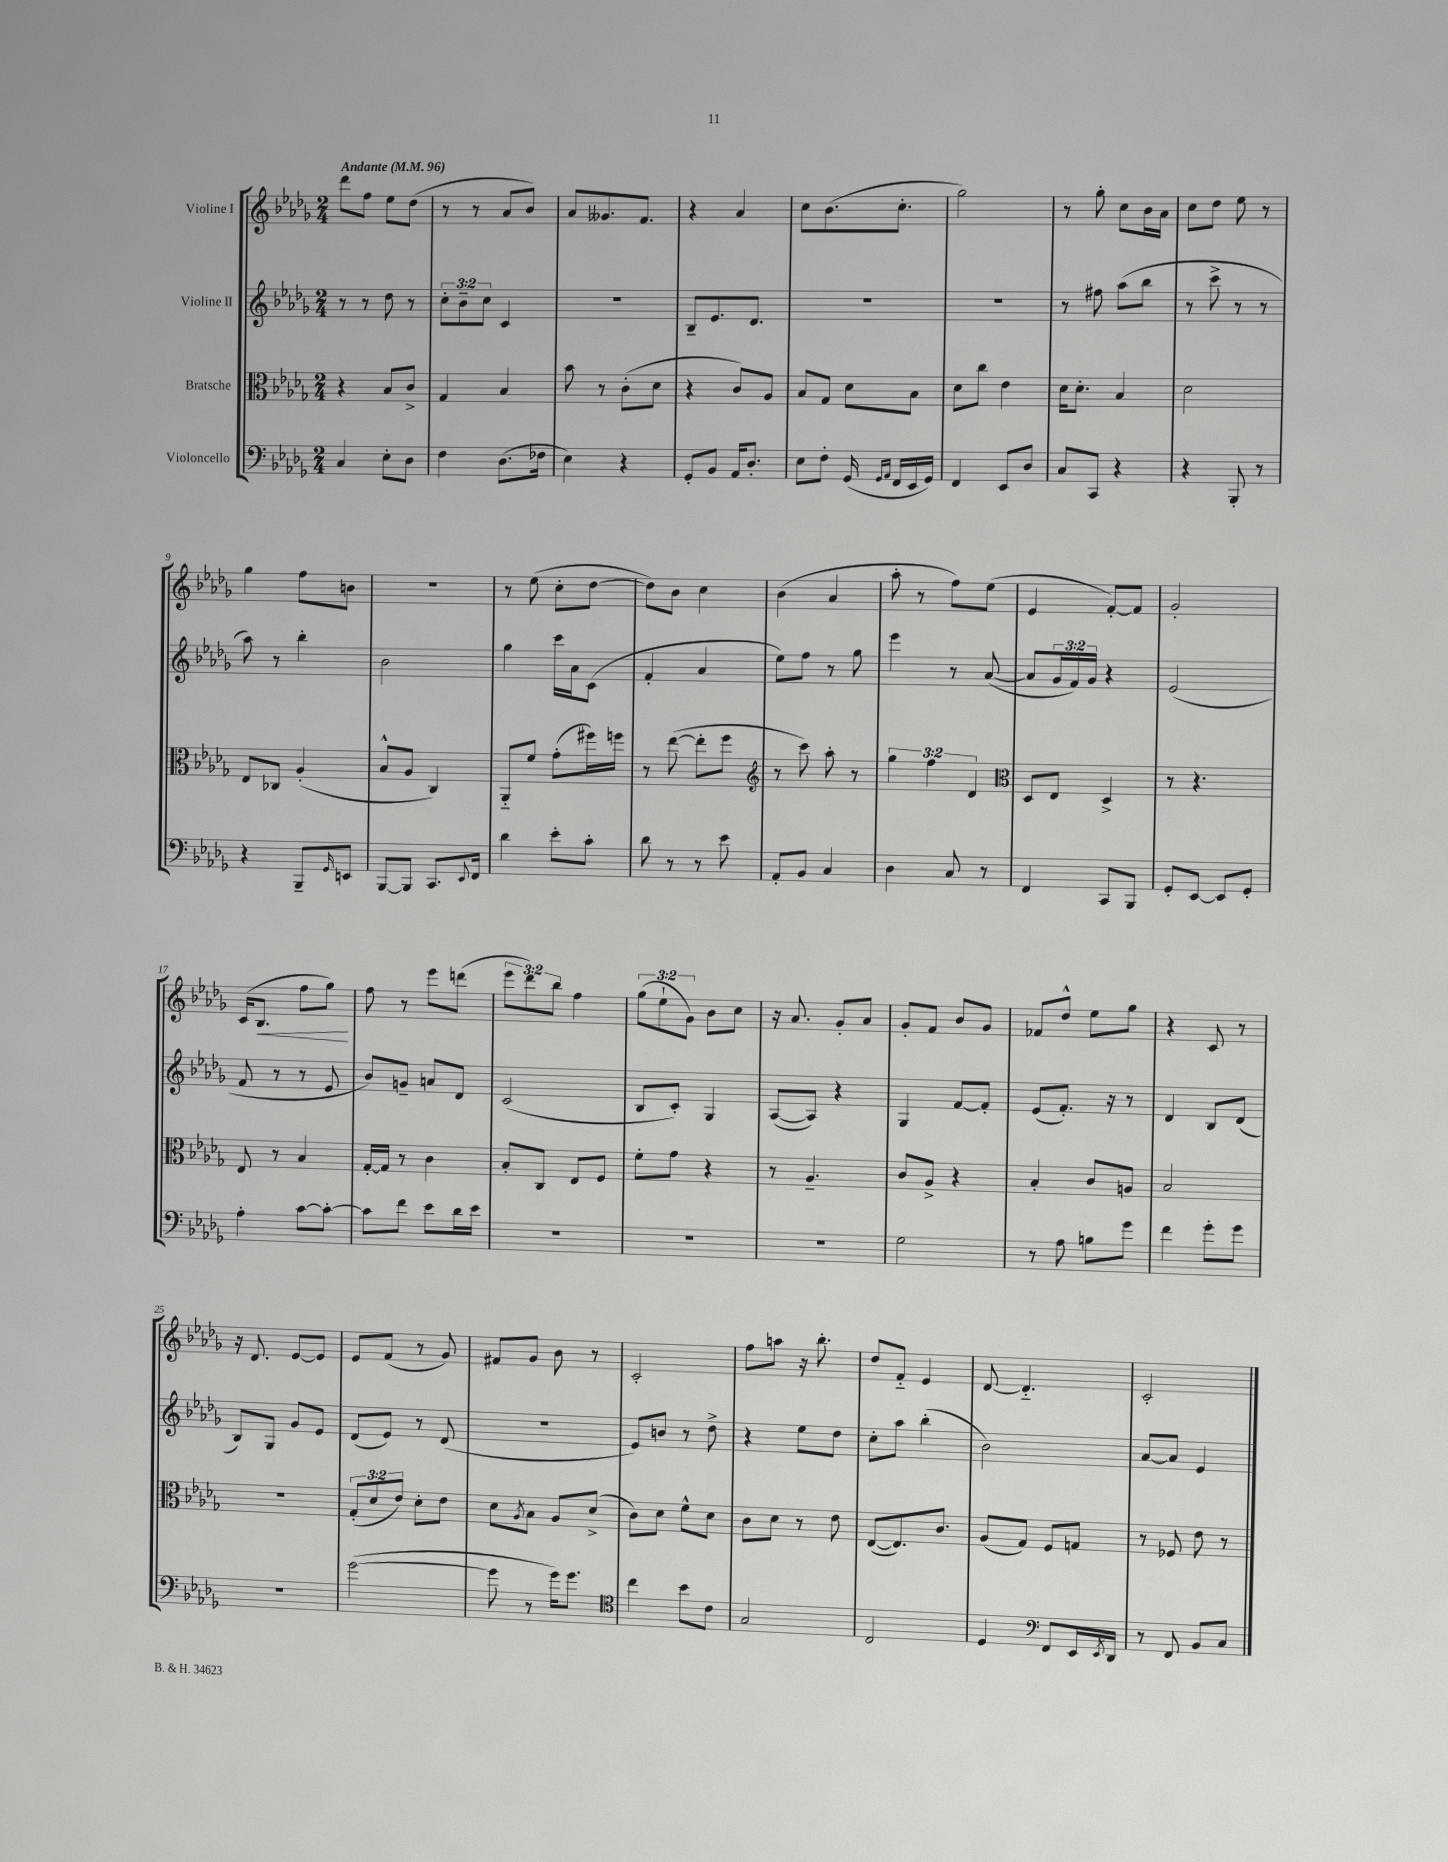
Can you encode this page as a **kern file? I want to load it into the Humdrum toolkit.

**kern	**kern	**kern	**kern
*staff4	*staff3	*staff2	*staff1
*clefF4	*clefC3	*clefG2	*clefG2
*k[b-e-a-d-g-]	*k[b-e-a-d-g-]	*k[b-e-a-d-g-]	*k[b-e-a-d-g-]
*M2/4	*M2/4	*M2/4	*M2/4
*MM96	*MM96	*MM96	*MM96
4C/	4r	8r	8ddd-\L
.	.	8r	8ff\J
8E-'\L	8B-/L	8dd-\	8ee-\L
8D-\J	8c^/J	8r	(8dd-\J
=	=	=	=
4F\	4G-/	12cc'\L	8r
.	.	12b-~\	.
.	.	.	8r
.	.	12cc\J	.
(8.D-\L	4B-/	4c/	8a-/L
.	.	.	8b-/J)
16F-\Jk	.	.	.
=	=	=	=
4E-\)	8b-\	2r	8a-/L
.	8r	.	8.g--/
4r	(8c'\L	.	.
.	.	.	8.f/J
.	8d-\J	.	.
=	=	=	=
8GG-'/L	4r	8B-~/L	4r
8BB-/J	.	8.e-/	.
16AA-/LK	8c/L)	.	4a-/
8.D-'/J	.	8.d-/J	.
.	8A-/J	.	.
=	=	=	=
8E-\L	8B-/L	2r	8cc\L
8F'\J	8G-/J	.	(8.b-\
(16GG-/	8d-\L	.	.
16qqGG-/LL	.	.	.
16qqAA-/JJ	.	.	.
16FF/LL	.	.	8.cc'\J
16EE-/	8B-\J	.	.
16GG-/JJ)	.	.	.
=	=	=	=
4FF/	8d-\L	2r	2gg-\)
.	8cc\J	.	.
8EE-/L	4e-\	.	.
8D-/J	.	.	.
=	=	=	=
8C/L	16d-\LK	8r	8r
.	8.d-'\J	.	.
8CC/J	.	8ff#\	8gg-'\
4r	4B-/	(8aa-\L	8cc\L
.	.	8bb-\J	16b-\L
.	.	.	16a-\JJ
=	=	=	=
4r	2d-\	8r	8cc\L
.	.	8ccc^\	8dd-\J
8BBB-'/	.	8r	8ee-\
8r	.	8r	8r
=	=	=	=
4r	8E-/L	8aa-\)	4gg-\
.	8C-/J	8r	.
8BBB-~/L	(4A-'/	4bb-'\	8ff\L
16qqGG-/	.	.	.
8EE/J	.	.	8b\J
=	=	=	=
[8BBB-/L	8B-^^/L	2b-\	2r
8BBB-/]J	8A-/J	.	.
8.CC/L	4C/)	.	.
8qqEE-/	.	.	.
16FF/Jk	.	.	.
=	=	=	=
4d-\	8AA-'~/L	4gg-\	8r
.	8f/J	.	(8ee-\
8e-'\L	(8g-'\L	16ccc\LL	8cc'\L
.	.	16a-\J	.
8c'\J	16ff#\L)	(8c\J	[8dd-\J
.	16ff\JJ	.	.
=	=	=	=
8d-\	8r	4f'/	8dd-\]L)
8r	([8ee-\	.	8b-\J
8r	8ee-'\]L	4a-/	4cc\
8e-\	8ff\J	.	.
=	=	=	=
*	*clefG2	*	*
8AA-'/L	8r	8ee-\L)	(4b-\
8BB-/J	8ccc\)	8ff\J	.
4C/	8aa-'\	8r	4a-/
.	8r	8gg-\	.
=	=	=	=
4D-\	6gg-\	4eee-\	8aa-'\
.	.	.	8r
.	6ff\	.	.
8C/	.	8r	8ff\L)
.	6d-/	.	.
8r	.	([8a-/	(8ee-\J
=	=	=	=
*	*clefC3	*	*
4FF/	8D-/L	8a-/]L	4e-/
.	8E-/J	24g-/L	.
.	.	24f/)	.
.	.	24g-/JJ	.
8CC/L	4D-^/	4r	[8f'/L)
8BBB-/J	.	.	8f/]J
=	=	=	=
8GG-'/L	8r	(2e-/	2g-'/
[8EE-/J	4.r	.	.
8EE-/]L	.	.	.
8GG-'/J	.	.	.
=	=	=	=
4A-'\	8E-/	8f/	(16c/LK
.	.	.	8.B-/J
.	8r	8r	.
[8c\L	4B-/	8r	8ff\L
8c'\_J	.	8e-/	8gg-\J)
=	=	=	=
8c\]L	[16G-'/LL	8b-/L)	8ff\
.	16G-/]JJ	.	.
8f\J	8r	8g~/J	8r
8e-\L	4c\	8a/L	8eee-\L
16d-\L	.	8d-/J	(8ddd\J
16e-\JJ	.	.	.
=	=	=	=
2r	8B-'/L	(2c/	12eee-\L
.	.	.	12ddd-\)
.	8C/J	.	.
.	.	.	12bb-\J
.	8E-/L	.	4ff\
.	8F/J	.	.
=	=	=	=
2r	8f'\L	8B-/L	(12gg-\L
.	.	.	12ee-`\
.	8g-\J	8c'/J)	.
.	.	.	12g-\J)
.	4r	4G-/	8b-\L
.	.	.	8cc\J
=	=	=	=
2r	8r	([8A-/L	16r
.	.	.	8.a-/
.	4.A-~/	8A-/]J)	.
.	.	4r	8g-'/L
.	.	.	8a-/J
=	=	=	=
2G-\	8c/L	4G-/	8g-'/L
.	8A-^/J	.	8f/J
.	4r	[8f/L	8b-/L
.	.	8f'/]J	8g-/J
=	=	=	=
8r	4B-'/	(8e-/L	8f-/L
8A-\	.	8.f'/J)	8dd-^^/J
8B\L	8c/L	.	8ee-\L
.	.	16r	.
8g-\J	8A/J	8r	8gg-\J
=	=	=	=
4f\	2B-/	4d-/	4r
8g-'\L	.	8B-/L	8c/
8g-\J	.	(8d-/J	8r
=	=	=	=
2r	2r	8B-/L)	16r
.	.	.	8.d-/
.	.	8G-/J	.
.	.	8g-/L	[8e-/L
.	.	8e-/J	8e-/]J
=	=	=	=
([2g-\	(12G-'/L	(8d-/L	8e-/L
.	12d-/	.	.
.	.	8e-/J)	(8f/J
.	12e-/J)	.	.
.	8d-'\L	8r	8r
.	8e-\J	(8d-/	8g-/)
=	=	=	=
8g-\]	8d-\L	2r	8f#/L
.	8qA-/	.	.
8r	8B-\J	.	8g-/J
16g-\LK)	8A-/L	.	8b-\
8.g-\J	.	.	.
.	(8d-^/J	.	8r
=	=	=	=
*clefC4	*	*	*
4cc\	8c\L)	8e-/L)	2c'/
.	8d-\J	8b/J	.
8b-\L	8f^^\L	8r	.
8c\J	8d-\J	8dd-^\	.
=	=	=	=
2G-/	8c\L	4r	8ff\L
.	8d-\J	.	8aa\J
.	8r	8ee-\L	16r
.	.	.	8.bb-'\
.	8e-\	8dd-\J	.
=	=	=	=
2C/	([8E-/L	8cc'\L	8dd-/L
.	8.E-/])	8aa-\J	8f'~/J
.	.	(4bb-'\	4e-/
.	8.c/J	.	.
=	=	=	=
4D-/	(8A-/L	2b-\)	[8d-/
.	8G-/J)	.	4.d-'~/]
*clefF4	*	*	*
8FF/L	8F/L	.	.
16EE-/L	8G/J	.	.
8qEE-/	.	.	.
16DD-/JJ	.	.	.
=	=	=	=
8r	8r	[8a-/L	2c'/
8FF/	8F-/	8a-/]J	.
8BB-/L	8e-\	4e-/	.
8C/J	8r	.	.
==	==	==	==
*-	*-	*-	*-
